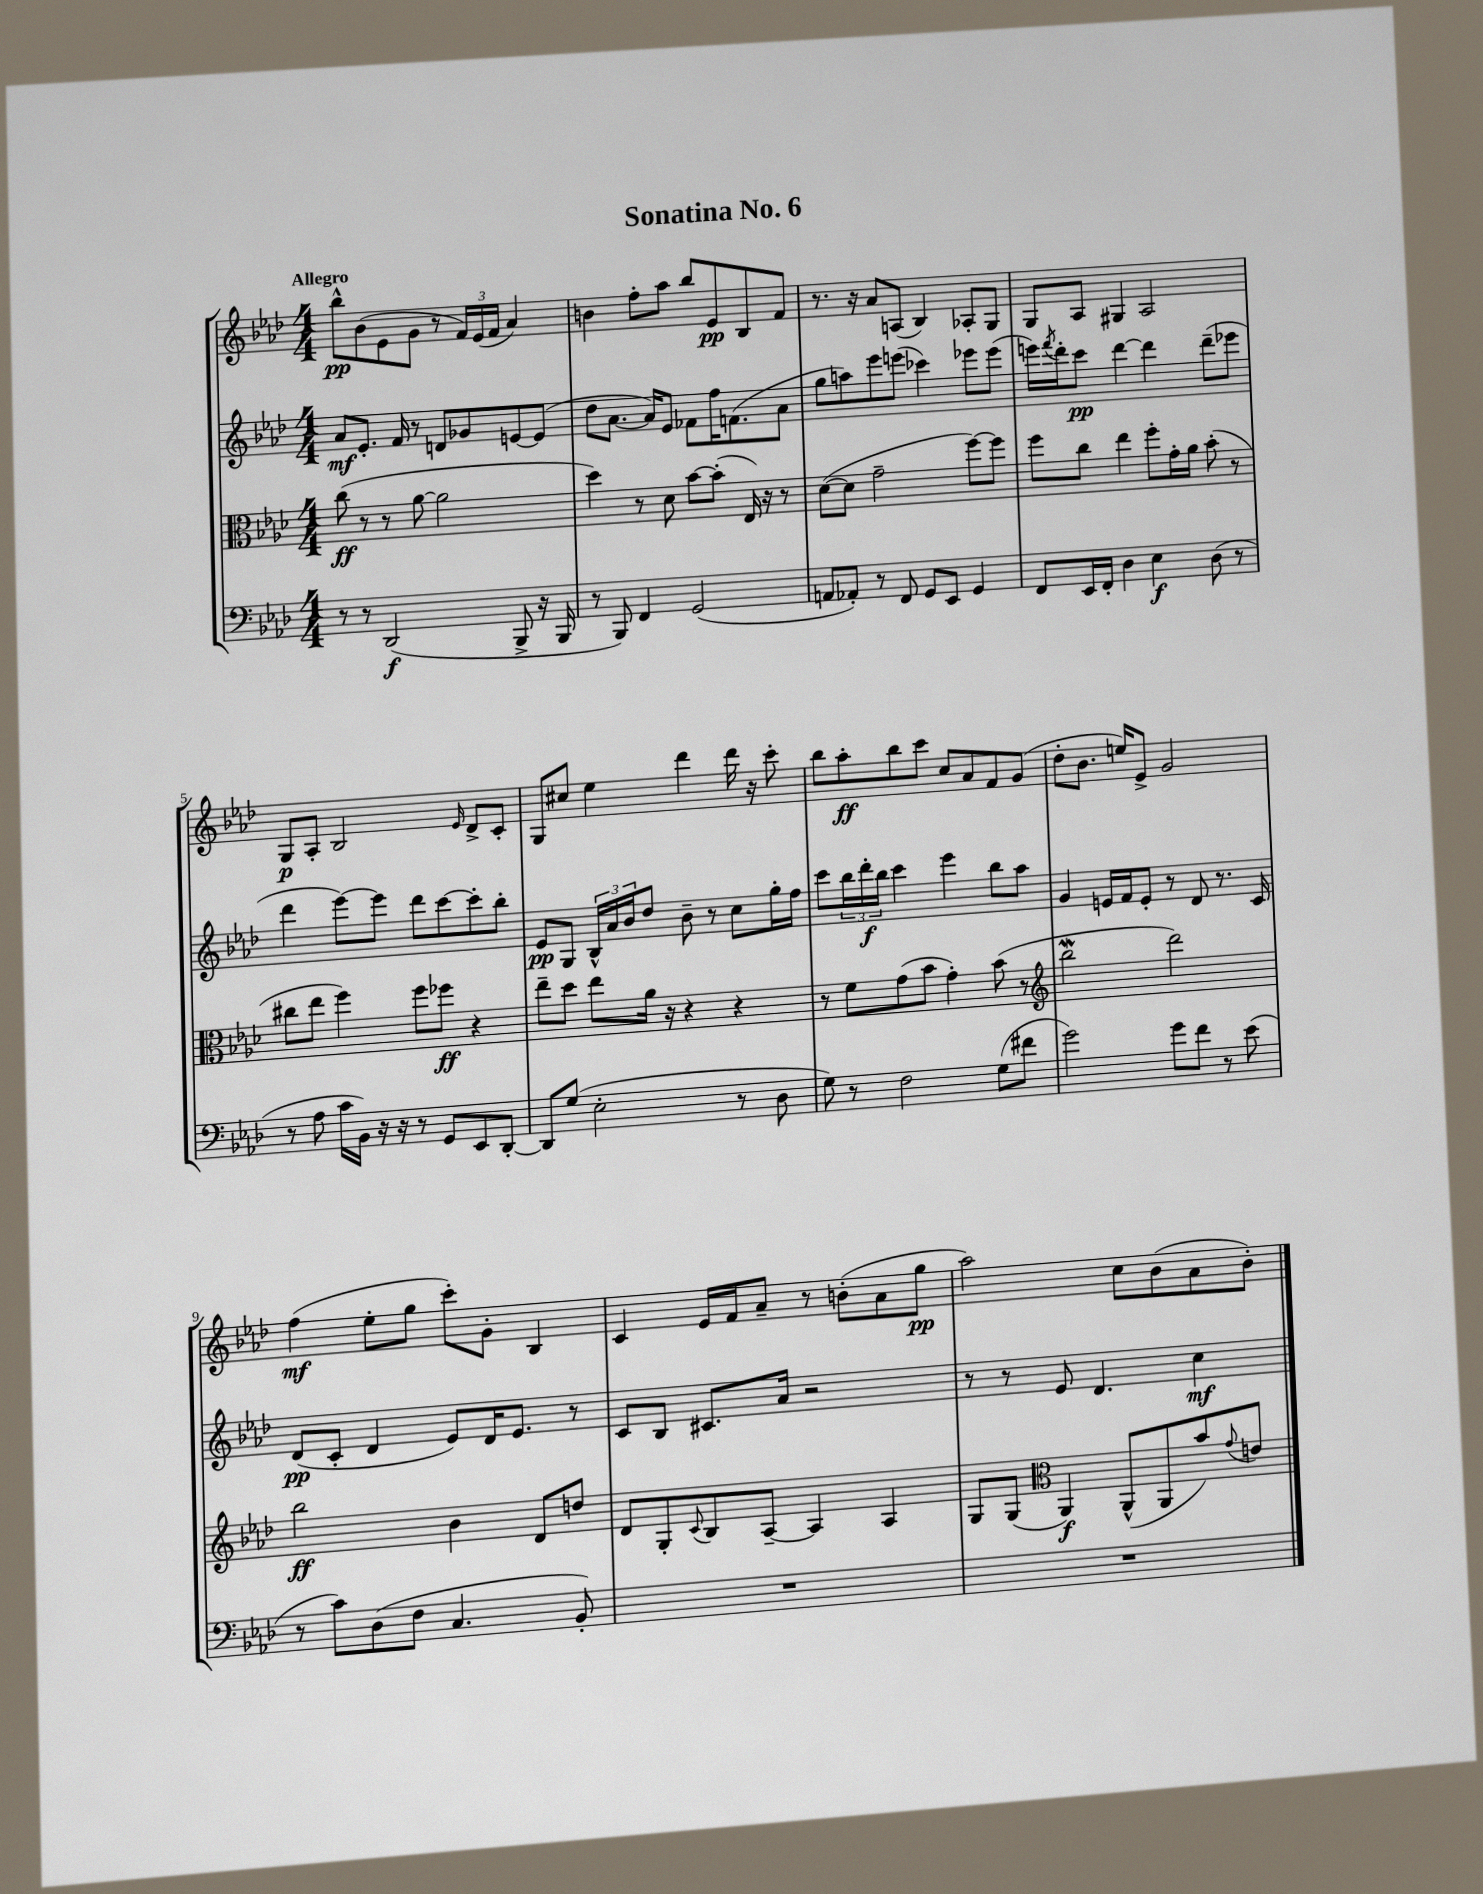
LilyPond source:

\header { title = "Sonatina No. 6" }
<<
\new StaffGroup <<
\new Staff = "s0" {
    \clef treble \key aes \major \numericTimeSignature \time 4/4 \tempo "Allegro"
    bes''8-^\pp bes'8( ees'8 g'8 r8 \tuplet 3/2 { f'16) ees'16( f'16 } aes'4) |
    b'4 f''8-. aes''8 bes''8 ees'8\pp bes8 f'8 |
    r8. r16 aes'8 a8( bes4) aes8-. g8 |
    g8 aes8 gis4 aes2 |
    g8\p aes8-. bes2 \grace { ees'16 } des'8-> c'8-. |
    g8 cis''8 ees''4 des'''4 des'''16 r16 c'''8-. |
    bes''8 aes''8-.\ff bes''8 c'''8 c''8 aes'8 f'8 g'8( |
    des''8-. bes'8. e''16) ees'8-> g'2 |
    f''4\mf( ees''8-. g''8 c'''8-.) g'8-. bes4 |
    c'4 ees'16 f'16 aes'8-- r8 b'8-.( aes'8 g''8\pp |
    aes''2) c''8 bes'8( aes'8 bes'8-.) \bar "|." |
}
\new Staff = "s1" {
    \clef treble \key aes \major \numericTimeSignature \time 4/4
    aes'8\mf ees'8.-. f'16 r8 d'8 ges'8 e'8~ e'8( |
    des''8 aes'8.~ aes'16) ees'8 fes'8 f''16 f'8.( aes'8 |
    g''8 a''8) ees'''8 e'''8( ces'''4) ees'''8 ees'''8( |
    e'''16) \acciaccatura { f'''8 } des'''16-. c'''8\pp des'''4~ des'''4 des'''8--( ees'''8 |
    des'''4 ees'''8~) ees'''8 des'''8 c'''8~ c'''8-. bes''8-. |
    ees'8\pp g8 \tuplet 3/2 { bes16-^ aes'16 bes'16 } des''8 bes'8-- r8 c''8 g''16-. f''16 |
    c'''8 \tuplet 3/2 { bes''16 des'''16-.\f bes''16 } c'''4 ees'''4 bes''8 aes''8 |
    g'4 e'16 f'16 e'8-. r8 des'8 r8. c'16 |
    des'8\pp( c'8-. des'4 ees'8) des'16 ees'8. r8 |
    c'8 bes8 cis'8. aes'16 r2 |
    r8 r8 ees'8 des'4. c''4\mf \bar "|." |
}
\new Staff = "s2" {
    \clef alto \key aes \major \numericTimeSignature \time 4/4
    c''8\ff( r8 r8 aes'8~ aes'2 |
    des''4) r8 des'8 bes'8~ bes'8-.( ees16) r16 r8 |
    des'8~( des'8 g'2-- f''8~) f''8 |
    f''8 c''8 ees''4 f''8-. g'16-. aes'16 bes'8-.( r8 |
    cis''8 ees''8 f''4) f''8 fes''8\ff r4 |
    ees''8-- des''8 ees''8 aes'16 r16 r4 r4 |
    r8 f'8 g'8( bes'8 g'4-.) bes'8( r8 |
    \clef treble bes''2\mordent des'''2) |
    bes''2\ff bes'4 des'8 d''8 |
    des'8 g8-. \appoggiatura { c'8 } bes8 aes8~-- aes4 aes4 |
    g8 g8( \clef alto aes,4\f) aes,8-^( aes,8 bes'8) \appoggiatura { g'8 } e'8 \bar "|." |
}
\new Staff = "s3" {
    \clef bass \key aes \major \numericTimeSignature \time 4/4
    r8 r8 des,2\f( bes,,8-> r16 bes,,16 |
    r8 bes,,8) f,4 g,2( |
    a,8 aes,8-.) r8 f,8 g,8 ees,8 g,4 |
    f,8 ees,16 f,16-. des4 ees4\f des8( r8 |
    r8 aes8 c'16 bes,16) r16 r16 r8 g,8 ees,8 des,8~-. |
    des,8 g8( ees2-. r8 des8 |
    g8) r8 f2 g8( fis'8 |
    g'2) g'8 f'8 r8 ees'8( |
    r8 c'8) des8( f8 c4. bes,8-.) |
    R1 |
    R1 \bar "|." |
}
>>
>>
